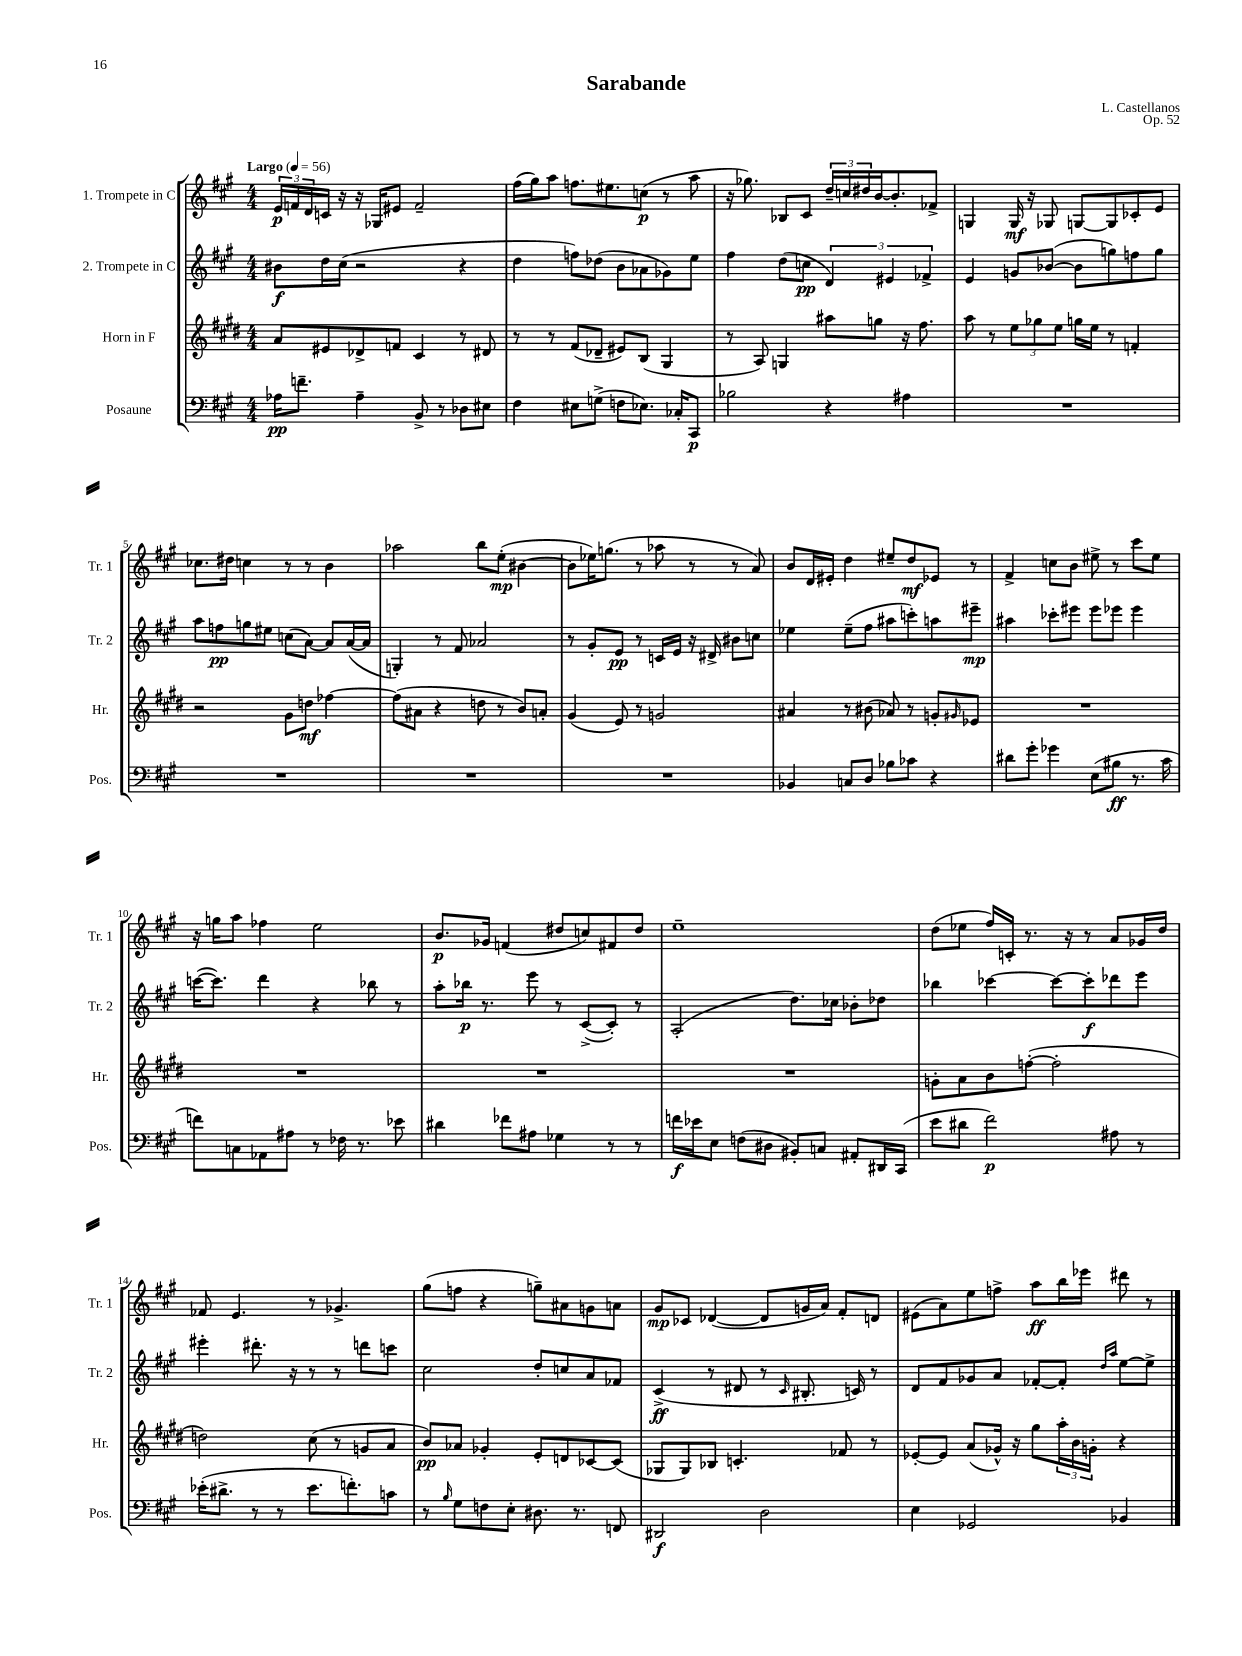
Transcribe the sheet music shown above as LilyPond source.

\header { title = "Sarabande" composer = "L. Castellanos" opus = "Op. 52" }
<<
\new StaffGroup <<
\new Staff = "s0" \with { instrumentName = "1. Trompete in C" shortInstrumentName = "Tr. 1" } {
    \clef treble \key a \major \numericTimeSignature \time 4/4 \tempo "Largo" 4 = 56
    \tuplet 3/2 { e'16\p f'16 d'16 } c'16 r16 r16 ges16 eis'8 f'2-- |
    fis''16( gis''16) a''8 f''8. eis''8. c''8\p( r8 a''8 |
    r16 ges''8.) bes8 cis'8 \tuplet 3/2 { d''16-- c''16 dis''16 } b'16~ b'8.-. fes'8-> |
    g4 g16\mf r16 ges8 g8~ g8 ces'8-. e'8 |
    ces''8. dis''16 c''4 r8 r8 b'4 |
    aes''2 b''8 e''8-.\mp( bis'4~ |
    bis'8 ees''16) g''8.( r8 aes''8 r8 r8 a'8) |
    b'8 d'16 eis'16-. d''4 eis''8-- d''8\mf ees'8 r8 |
    fis'4-> c''8 b'8 eis''8-> r8 cis'''8 eis''8 |
    r16 g''16 a''8 fes''4 e''2 |
    b'8.\p ges'16 f'4( dis''8 c''8) fis'8 dis''8 |
    e''1-- |
    d''8( ees''8 fis''16) c'16-. r8. r16 r8 a'8 ges'16 d''16 |
    fes'8 e'4. r8 ges'4.-> |
    gis''8( f''8 r4 g''8--) ais'8 g'8 a'8 |
    gis'8\mp ces'8 des'4~( des'8 g'16 a'16) fis'8-. d'8 |
    eis'8( a'8) e''8 f''8-> a''8\ff b''16 ees'''16 dis'''8 r8 \bar "|." |
}
\new Staff = "s1" \with { instrumentName = "2. Trompete in C" shortInstrumentName = "Tr. 2" } {
    \clef treble \key a \major \numericTimeSignature \time 4/4
    bis'8\f d''16 cis''16( r2 r4 |
    d''4 f''8) des''8( b'8 aes'8 ges'8) e''8 |
    fis''4 d''8( c''8\pp \tuplet 3/2 { d'4) eis'4 fes'4-> } |
    e'4 g'8 bes'8~( bes'8 g''8) f''8 g''8 |
    a''8 f''8\pp g''8 eis''8 c''8( a'8~) a'8 a'16~( a'16 |
    g4-.) r8 fis'8 aes'2 |
    r8 gis'8-. e'8\pp r8 c'16 e'16 r16 dis'16-> bis'8 c''8 |
    ees''4 ees''8--( fis''8 ais''8 c'''8-.) a''8 eis'''8--\mp |
    ais''4 ces'''8-. eis'''8 eis'''8 ees'''8 ees'''4 |
    c'''16~( c'''8.) d'''4 r4 bes''8 r8 |
    a''8-. bes''16\p r8. e'''8 r8 cis'8~->( cis'8-.) r8 |
    a2-.( d''8.) ces''16 bes'8-. des''8 |
    bes''4 ces'''4~ ces'''8~ ces'''8-.\f des'''8 e'''8 |
    eis'''4-. dis'''8.-. r16 r8 r8 d'''8 c'''8 |
    cis''2 d''8-. c''8 a'8 fes'8 |
    cis'4->\ff( r8 dis'8 r8 \grace { cis'16 } bis8.-. c'16) r8 |
    d'8 fis'8 ges'8 a'8 fes'8~-. fes'8-. \grace { d''16 a''16 } e''8~ e''8-> \bar "|." |
}
\new Staff = "s2" \with { instrumentName = "Horn in F" shortInstrumentName = "Hr." } {
    \clef treble \key e \major \numericTimeSignature \time 4/4
    a'8 eis'8 des'8-> f'8 cis'4 r8 dis'8 |
    r8 r8 fis'8( des'8-- eis'8) b8( gis4 |
    r8 a8) g4 ais''8 g''8 r16 fis''8. |
    a''8 r8 \tuplet 3/2 { e''8 ges''8 e''8 } g''16 e''16 r8 f'4-. |
    r2 gis'8 d''8\mf fes''4~ |
    fes''8( ais'8 r4 d''8 r8 b'8) a'8-. |
    gis'4( e'8) r8 g'2 |
    ais'4 r8 bis'8( aes'8) r8 g'8-. \grace { gis'16 } ees'8 |
    R1 |
    R1 |
    R1 |
    R1 |
    g'8-. a'8 b'8 f''8~-.( f''2-. |
    d''2) cis''8( r8 g'8 a'8 |
    b'8\pp) aes'8 ges'4-. e'8-. d'8 ces'8~ ces'8( |
    ges8 ges8) bes8 c'4.-. fes'8 r8 |
    ees'8~-. ees'8 a'8( ges'16-^) r16 gis''8 \tuplet 3/2 { a''16-. b'16 g'16-. } r4 \bar "|." |
}
\new Staff = "s3" \with { instrumentName = "Posaune" shortInstrumentName = "Pos." } {
    \clef bass \key a \major \numericTimeSignature \time 4/4
    aes16\pp f'8.-- aes4-- b,8-> r8 des8 eis8 |
    fis4 eis8 g8->( f8 ees8.) ces16-. cis,8\p |
    bes2 r4 ais4 |
    R1 |
    R1 |
    R1 |
    R1 |
    bes,4 c8 d8 bes8 ces'8 r4 |
    dis'8 gis'8-. ges'4 e8( bis8\ff r8. cis'16 |
    f'8) c8 aes,8 ais8 r8 fes16 r8. ees'8 |
    dis'4 fes'8 ais8 ges4 r8 r8 |
    f'16\f ees'16 e8 f8( dis8 bis,8-.) c8 ais,8-. dis,16 cis,16( |
    e'8 dis'8 fis'2\p) ais8 r8 |
    ees'16-.( dis'8.-> r8 r8 ees'8. f'8.-.) c'8 |
    r8 \grace { b16 } gis8 f8 e8-. dis8. r8. f,8 |
    dis,2\f d2 |
    e4 ges,2 bes,4 \bar "|." |
}
>>
>>
